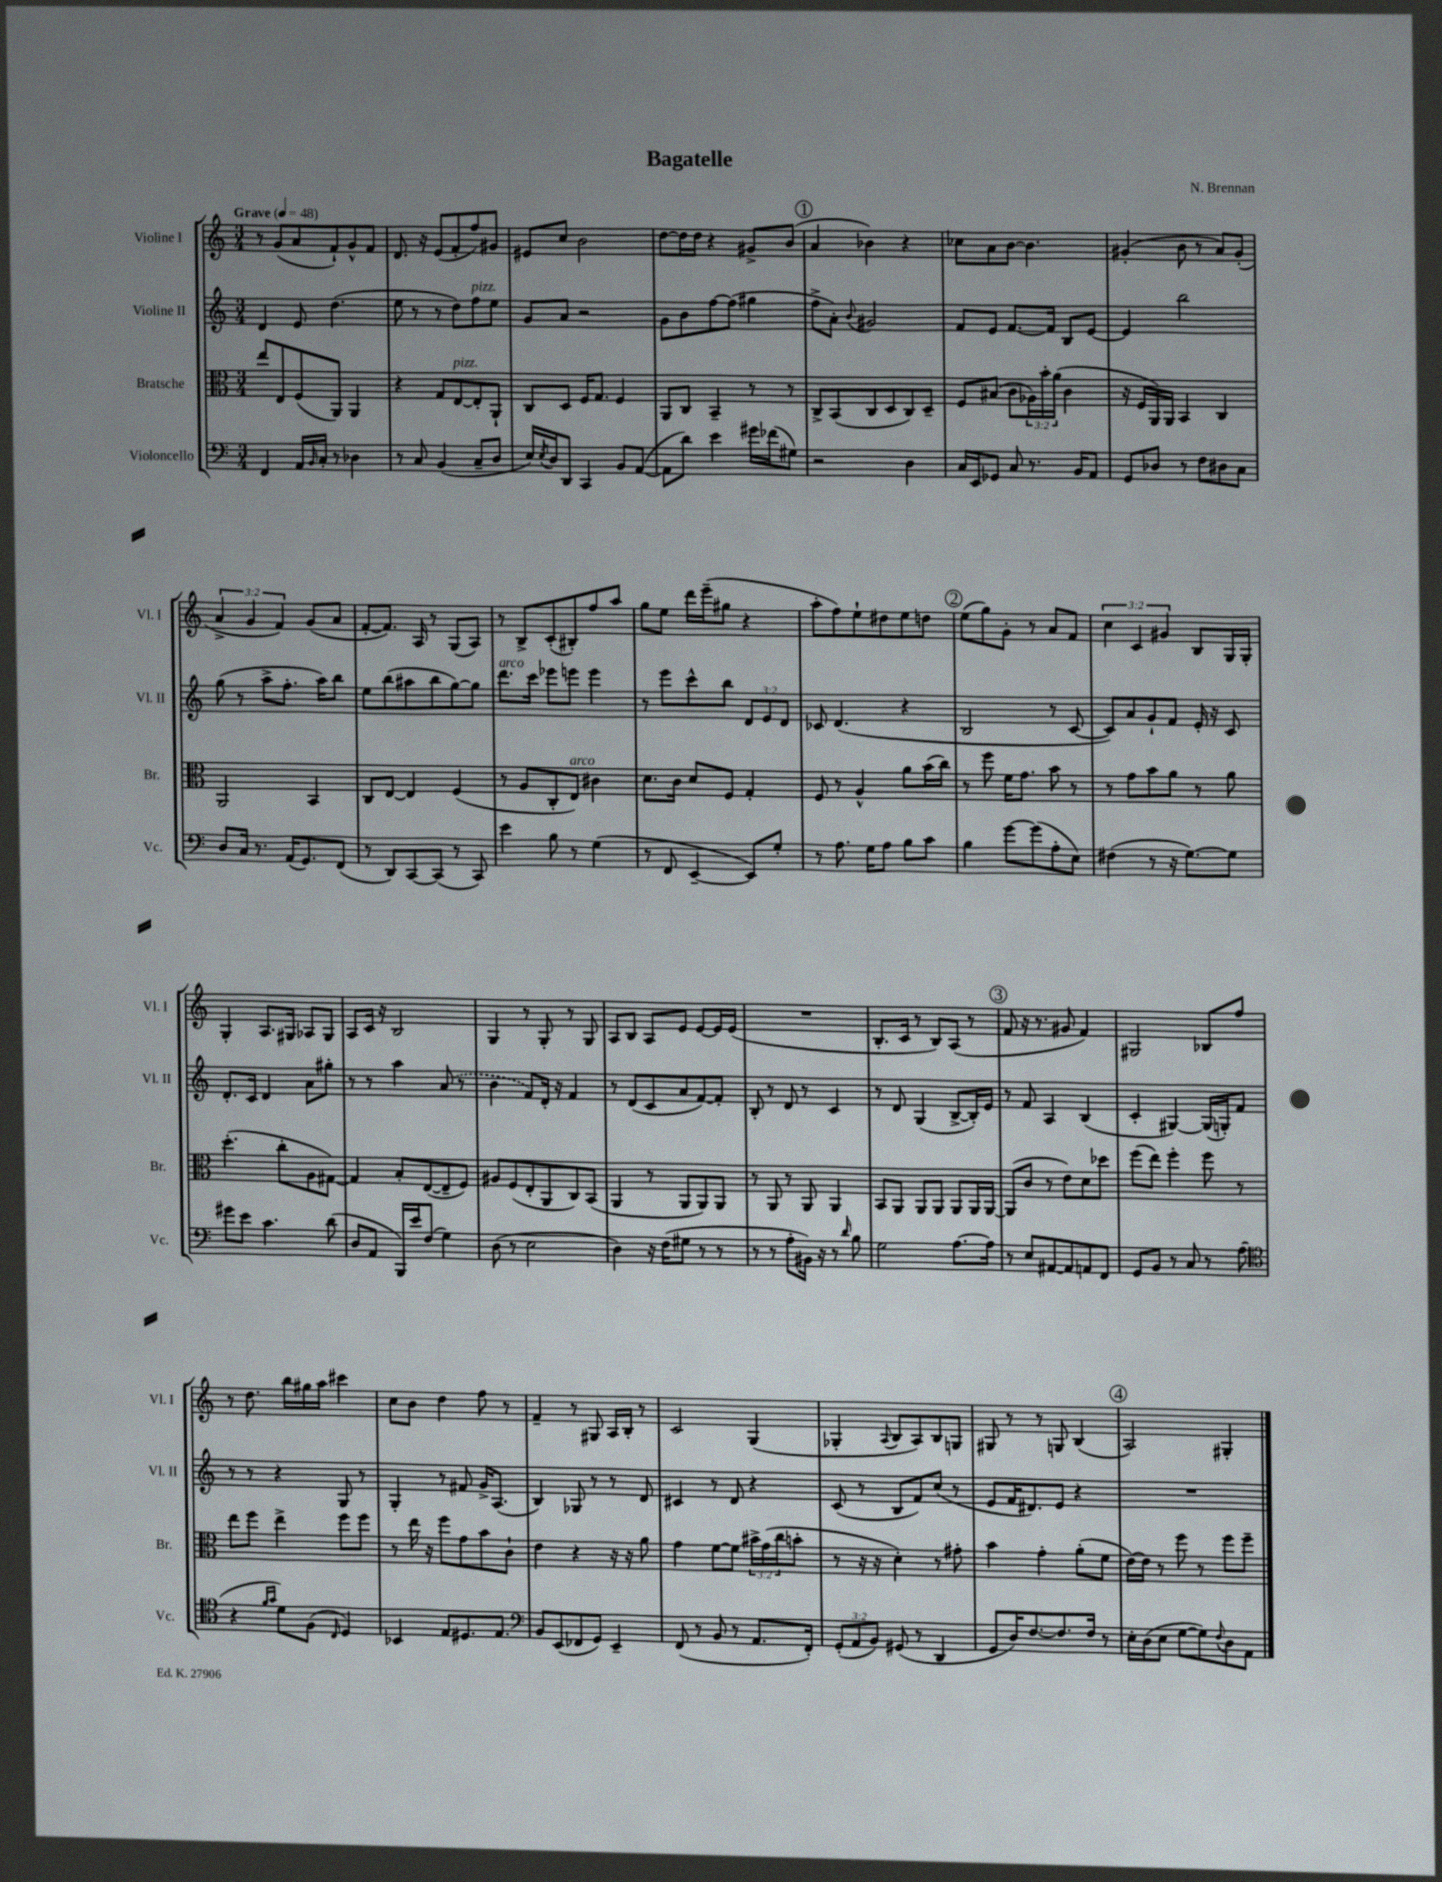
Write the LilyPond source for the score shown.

\header { title = "Bagatelle" composer = "N. Brennan" }
<<
\new StaffGroup <<
\new Staff = "s0" \with { instrumentName = "Violine I" shortInstrumentName = "Vl. I" } {
    \clef treble \key c \major \numericTimeSignature \time 3/4 \override Staff.TupletNumber.text = #tuplet-number::calc-fraction-text \tempo "Grave" 4 = 48
    r8 g'8( a'8 f'8-!) g'8-^ f'8 |
    d'8. r16 e'8( f'8-. f''8) gis'8 |
    eis'8 c''8 b'2 |
    d''8~ d''16 d''16 r4 gis'8-> b'8( |
    \mark \markup { \circle "1" } a'4 bes'4) r4 |
    ces''8 a'8 b'8~ b'4. |
    gis'4-.( b'8 r8 a'8) gis'8-.( |
    \tuplet 3/2 { a'4-> g'4 f'4) } g'8( a'8 |
    f'8~-. f'8.) a16 r8 g8( a8) |
    r8 b8-> c'8-.( bis8-.) f''8 a''8 |
    g''8 e''8 d'''16 e'''16--( gis''8 r4 |
    a''8-. f''8) e''8-! dis''8 e''8 d''8 |
    \mark \markup { \circle "2" } e''8( g''8) g'8-. r8 a'8 f'8 |
    \tuplet 3/2 { c''4 c'4 gis'4 } b8 g16 g16-. |
    g4-. a8. gis16 aes8 gis8 |
    a8 c'16 r16 b2 |
    g4 r8 g8-. r8 g8 |
    a8 b8 a8 e'8 e'8~ e'16 e'16( |
    R2. |
    b8.-. c'16 r8 b8) a8( r8 |
    \mark \markup { \circle "3" } f'8 r16 r8. gis'8 f'4) |
    gis2 bes8 f''8 |
    r8 d''8. b''16 gis''16 a''16 cis'''4 |
    c''8 b'8 d''4 f''8 r8 |
    f'4-- r8 gis8 a16 b16-. r8 |
    c'2 g4( |
    ges4-. \appoggiatura { a8 } b8 a8) b8 g8 |
    gis8 r8 r8 g8 b4( |
    \mark \markup { \circle "4" } a2) gis4-. \bar "|." |
}
\new Staff = "s1" \with { instrumentName = "Violine II" shortInstrumentName = "Vl. II" } {
    \clef treble \key c \major \numericTimeSignature \time 3/4 \override Staff.TupletNumber.text = #tuplet-number::calc-fraction-text
    d'4 e'8 d''4.( |
    e''8 r8 r8 d''8) f''8^\markup { \italic "pizz." } e''8 |
    g'8 a'8 r2 |
    g'8 b'8 f''8~ f''8( gis''4 |
    \mark \markup { \circle "1" } f''8-> a'8-.) \appoggiatura { b'8 } gis'2 |
    f'8 e'8 f'8.~ f'16 b8 e'8~ |
    e'4 b''2 |
    g''8( r8 a''8-> f''8.-. a''16) b''8 |
    e''8 b''8( ais''8 b''8 g''8~) g''8 |
    d'''8.^\markup { \italic "arco" } c'''16 ees'''8 e'''8 e'''4 |
    r8 e'''8 c'''8-^ b''8 \tuplet 3/2 { d'8 e'8 d'8 } |
    ces'8 d'4.( r4 |
    \mark \markup { \circle "2" } b2 r8 c'8~ |
    c'8) a'8 g'8-! f'8 e'16-. r16 c'8 |
    d'8.-. c'16 d'4 a'8 gis''8-. |
    r8 r8 a''4 \once \slurDashed a'8( r8 |
    b'4 f'8) d'16-. r16 f'4 |
    r8 d'8( c'8 a'8 f'8~) f'8-. |
    b8-. r8 d'8 r8 c'4 |
    r8 d'8 g4( b8~-> b16-.) e'16 |
    \mark \markup { \circle "3" } r8 f'8 a4 b4( |
    c'4-. gis4~) gis16( g16-.) f'8 |
    r8 r8 r4 g8 r8 |
    g4-. r8 fis'8 g'16-> a8.( |
    b4) ges8 r8 r8 d'8 |
    cis'4 r8 d'8 r4 |
    c'8( r8 b8 f'8) c''8( r8 |
    e'8 f'16 dis'8.) e'8 r4 |
    \mark \markup { \circle "4" } R2. \bar "|." |
}
\new Staff = "s2" \with { instrumentName = "Bratsche" shortInstrumentName = "Br." } {
    \clef alto \key c \major \numericTimeSignature \time 3/4 \override Staff.TupletNumber.text = #tuplet-number::calc-fraction-text
    e''8 e8 f8( a,8) a,4 |
    r4 g8 e8~^\markup { \italic "pizz." } e8-. a,8-! |
    c8 d8 f16 g8. f4 |
    a,8 c8 b,4-- r8 r8 |
    \mark \markup { \circle "1" } c8-> b,8( c8 d8 c8) d8-- |
    f8 bis8( c'8 \tuplet 3/2 { aes16) b'16-. a'16( } c'4 |
    r16 f16 a,16) a,16 b,4 c4 |
    a,2 b,4 |
    c8 e8~ e4 f4( |
    r8 a8 c8-. e8^\markup { \italic "arco" }) cis'4 |
    d'8. c'16 d'8 f8 g4-. |
    f8 r8 a4-^ a'8 b'16( c''16) |
    \mark \markup { \circle "2" } r8 f''8 f'16 g'8. b'8 r8 |
    r8 g'8 b'8 a'8 r8 a'8 |
    d''4.-.( c''8-. a8 gis8~) |
    gis4 b8-. e8~( e8-- f8) |
    ais8 f8( e8-. a,8 c8) b,8( |
    a,4 r8 a,8 a,8) a,8 |
    r8 a,8 r8 a,8 a,4 |
    b,8 a,8 a,8 a,8 a,8 a,16 a,16~ |
    \mark \markup { \circle "3" } a,8( c'8 r8 e'8) d'8 des''8 |
    f''8( e''8) f''4-. f''8 r8 |
    e''8 f''8 e''4-> f''8 f''8 |
    r8 e''16 r16 f''8 g'8 b'8 c'8-! |
    e'4 r4 r16 r16 a'8 |
    g'4 f'8~ f'8 \tuplet 3/2 { bis'16-> g'16( c''16 } b'8-. |
    r8 r16 r16 d'4-.) r8 gis'8-. |
    b'4 g'4-. a'8-.( f'8 |
    \mark \markup { \circle "4" } e'16~) e'16 r8 f''8 r8 f''8 f''8-- \bar "|." |
}
\new Staff = "s3" \with { instrumentName = "Violoncello" shortInstrumentName = "Vc." } {
    \clef bass \key c \major \numericTimeSignature \time 3/4 \override Staff.TupletNumber.text = #tuplet-number::calc-fraction-text
    f,4 a,16 \grace { b,16 } c16-. r8 des4 |
    r8 c8 b,4( c8-- d8 |
    e16) \acciaccatura { e8 } d16 d,8 c,4 b,8 a,8~( |
    a,8 d'8) e'4 gis'16 fes'16( gis8) |
    \mark \markup { \circle "1" } r2 d4 |
    c16 e,16 ges,8 c8 r8. b,16 a,8 |
    g,8 des8 r8 f8 dis8 c8 |
    d8 c16 r8. a,16( g,8.) f,8( |
    r8 d,8) c,8~ c,8( r8 c,8) |
    e'4 b8 r8 g4( |
    r8 f,8 e,4~-- e,8) g8-. |
    r8 a8. g16 a8 b8 c'8 |
    \mark \markup { \circle "2" } b4 g'8~ g'8( a8-. e8) |
    fis4( r8 r16 g8.~) g8 |
    gis'8 e'8 c'4. d'8( |
    d8 a,8 b,,16) e'16 f8( g4) |
    d8( r8 e2 |
    d4) r16 f16( gis8 r8 r8 |
    r8 r8 a8-. bis,16) r16 r8 \grace { d'16 } b8 |
    g2 a8.~ a16 |
    \mark \markup { \circle "3" } r8 e8 ais,8~ ais,8 a,8 f,8 |
    g,8 b,8 r8 c8 r8 a8( |
    \clef tenor r4 \grace { f'16 g'16 } d'8) f8( \grace { c16 } d4) |
    bes,4 e8 dis8. e8. |
    \clef bass b,8 e,8( fes,8 g,8) e,4-- |
    f,8( r8 b,8 r8 a,8. f,16-.) |
    \tuplet 3/2 { g,8-.( a,8 b,8) } gis,8( r8 d,4 |
    g,8 d16) f8.~ f8. f16 r8 |
    \mark \markup { \circle "4" } e16-. d16( e8 g8~ g8) \appoggiatura { f8 } d8 a,8 \bar "|." |
}
>>
>>
\layout { \context { \Score \remove "Bar_number_engraver" } }
